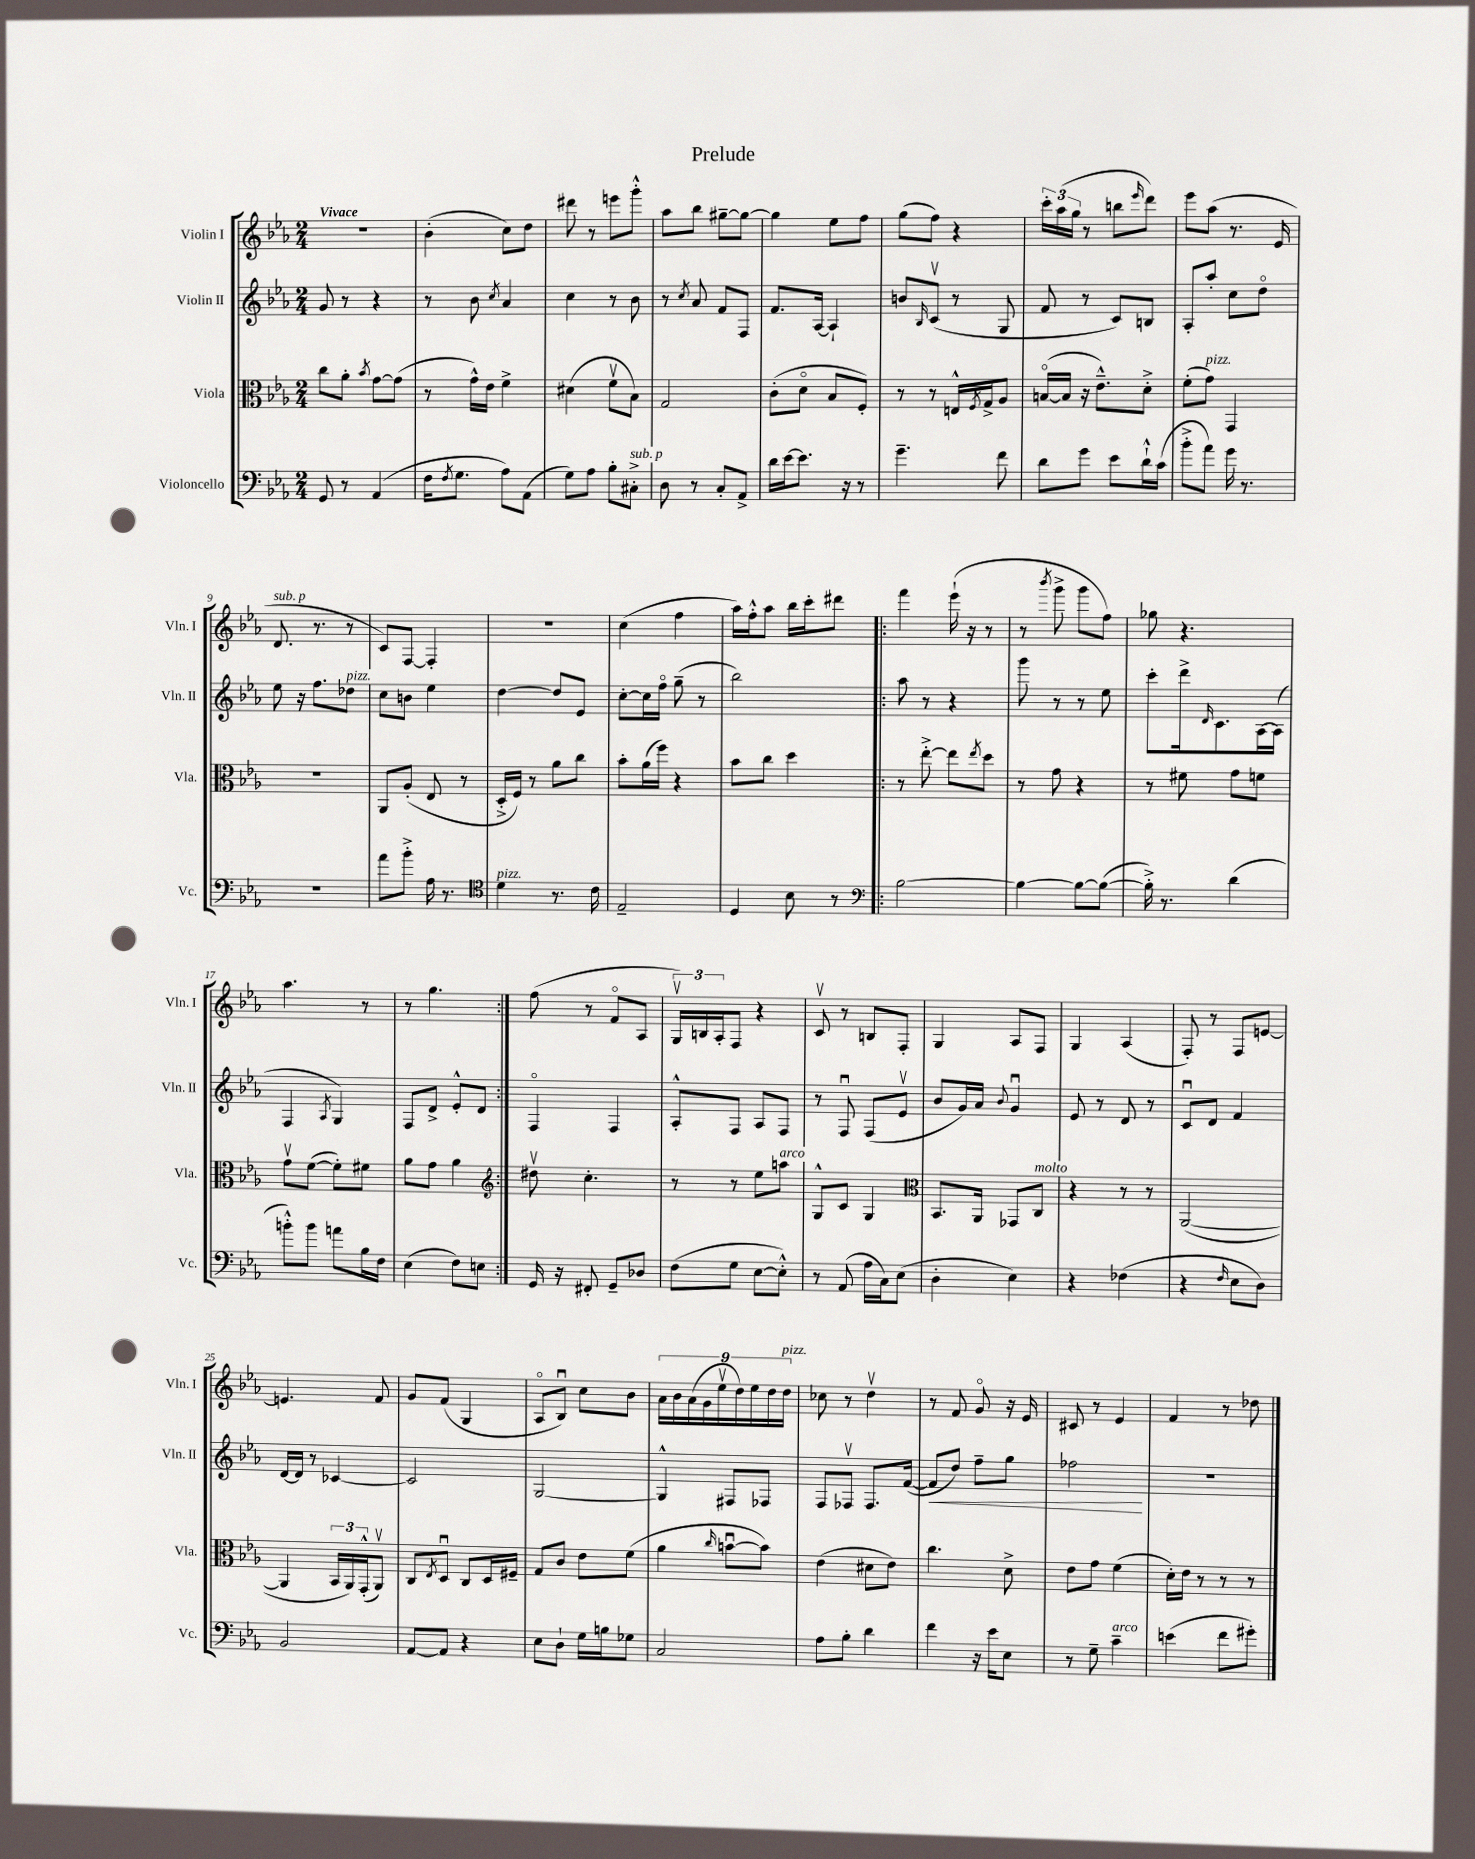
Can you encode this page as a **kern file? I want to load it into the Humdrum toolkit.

**kern	**kern	**kern	**kern
*staff4	*staff3	*staff2	*staff1
*clefF4	*clefC3	*clefG2	*clefG2
*k[b-e-a-]	*k[b-e-a-]	*k[b-e-a-]	*k[b-e-a-]
*M2/4	*M2/4	*M2/4	*M2/4
8GG	8cc	8g	2r
8r	8a-'	8r	.
.	8qb-	.	.
(4AA-	[8g	4r	.
.	(8g]	.	.
=	=	=	=
16F	8r	8r	(4b-'
8qF	.	.	.
8.G	.	.	.
.	16g^^)	8b-	.
.	16e-	.	.
.	.	8qcc	.
8A-)	4f^	4a-	8cc)
(8AA-	.	.	8dd
=	=	=	=
8G)	(4d#	4cc	8ddd#
8A-	.	.	8r
8B-'	8fv	8r	8eee
8C#'^	8B-)	8b-	8ggg'^^
=	=	=	=
8D	2G	8r	8aa-
.	.	8qcc	.
8r	.	8a-	8bb-
8C'	.	8f	[8gg#~
8AA-^	.	8F	8gg#_
=	=	=	=
16d	(8c'	8.f	4gg#]
[16e-	.	.	.
8.e-]	8do	.	.
.	.	[16A-	.
.	8B-	4A-`]	8ee-
16r	.	.	.
8r	8F')	.	8ff
=	=	=	=
4.g~	8r	8b	(8gg
.	.	16qqB-	.
.	8r	(8cv	8ff)
.	16E^^	8r	4r
.	8qF	.	.
.	16G^	.	.
8f	8A-	8G	.
=	=	=	=
8d	([16Bo	8f	24ccc'
.	.	.	(24aa-
.	16B]	.	.
.	.	.	24gg
8g	16r	8r	8r
.	8.e-~^^)	.	.
8e-	.	8c)	8bb
.	.	.	16qqeee-
16d`^^	8d'^	8B	8ddd)
(16c	.	.	.
=	=	=	=
8b-'^	(8f'	8A-'	8eee-
8a-)	8g)	8aa-'	(8aa-
16g	4GG	8cc	8.r
8.r	.	.	.
.	.	8ddo	.
.	.	.	16e-
=	=	=	=
2r	2r	8ee-	8.d
.	.	16r	.
.	.	8.ff	8.r
.	.	8dd-	8r
=	=	=	=
8a-	8AA-	8cc	8c)
8b-'^	(8A-'	8b	[8F
16A-	8E-	4ee-	4F']
8.r	.	.	.
.	8r	.	.
=	=	=	=
*clefC4	*	*	*
4d	16D'^	[4dd	2r
.	16F)	.	.
.	8r	.	.
8.r	8a-	8dd]	.
.	8cc	8e-	.
16c	.	.	.
=	=	=	=
2E-~	8b-'	[8cc'	(4cc
.	(16a-	16cc]	.
.	16ff)	16ffo	.
.	4r	(8gg~	4ff
.	.	8r	.
=	=	=	=
4D	8b-	2bb-)	16aa-)
.	.	.	16ff'^^
.	8cc	.	8aa-
8B-	4dd	.	16bb-
.	.	.	16ccc'
8r	.	.	8ddd#
=!|:	=!|:	=!|:	=!|:
*clefF4	*	*	*
[2B-	8r	8aa-	4fff
.	[8ee-'^	8r	.
.	8ee-]	4r	(16eee-`
.	.	.	16r
.	8qee-	.	.
.	8dd	.	8r
=	=	=	=
4B-_	8r	8ggg	8r
.	.	.	8qbbb-
.	8g	8r	8ggg^
8B-_	4r	8r	8ggg
(8B-_	.	8ee-	8ff)
=	=	=	=
16B-'^])	8r	8ccc'	8gg-
8.r	.	.	.
.	8f#	16ddd^	4.r
.	.	16qqd	.
.	.	8.c	.
(4d	8g	.	.
.	8f	[16A-	.
.	.	(16A-]	.
=	=	=	=
8b'^^)	8gv	4F	4.aa-
8b	([8f	.	.
.	.	8qA-	.
8a	8f'])	4G)	.
16B-	8f#	.	8r
16F	.	.	.
=	=	=	=
(4E-	8a-	8F	8r
.	8g	8d^	4.gg
8F)	4a-	8e-'^^	.
8E	.	8d	.
=:|!	=:|!	=:|!	=:|!
*	*clefG2	*	*
16GG	8dd#v	4Fo	(8ff
16r	.	.	.
8FF#'	4.cc'	.	8r
8GG~	.	4F	8fo
8D-	.	.	8A-
=	=	=	=
(8F	8r	8A-'^^	24Gv)
.	.	.	24B
.	.	.	24A-'
8G	8r	8F	8F
[8E-	8ee-	8A-	4r
8E-'^^])	8aa	8F	.
=	=	=	=
8r	8G^^	8r	8cv
(8AA-	8c	8Fu	8r
16A-	4G	(8F	8B
16C)	.	.	.
(8E-	.	8e-v	8F'
=	=	=	=
*	*clefC3	*	*
4D'	8.BB-	8b-	4G
.	.	16g)	.
.	16AA-	16a-	.
.	.	8qqb-	.
4E-)	8GG-	4gu	8A-
.	8C	.	8F
=	=	=	=
4r	4r	8e-	4G
.	.	8r	.
(4F-	8r	8d	(4A-
.	8r	8r	.
=	=	=	=
4r	([2AA-	8cu	8F')
.	.	8d	8r
16qqF	.	.	.
8E-	.	4f	8F
8D)	.	.	[8e
=	=	=	=
2BB-	4AA-]	[16d	4.e]
.	.	16d]	.
.	.	8r	.
.	24BB-	[4c-	.
.	24AA-)	.	.
.	(24GG'^^	.	.
.	8AA-v)	.	8f
=	=	=	=
[8AA-	8C	2c-]	8g
.	8qE-	.	.
8AA-]	8Du	.	(8f
4r	8C	.	4G
.	16D	.	.
.	16F#~	.	.
=	=	=	=
8E-	8G	[2G	8A-o
8D`	8c	.	8B-u)
16G	8e-	.	8cc
16B	.	.	.
8G-	(8f	.	8b-
=	=	=	=
2C	4a-	4G^^]	18a-
.	.	.	18b-
.	.	.	(18a-
.	.	.	18g
.	.	.	18ee-v
.	16qqcc	.	.
.	[8bu	8F#	.
.	.	.	18dd)
.	.	.	18ee-
.	8b])	8F-	.
.	.	.	18dd
.	.	.	18dd
=	=	=	=
8A-	(4e-	8F	8cc-
8B-'	.	8F-v	8r
4d	8d#	8.F-	4ddv
.	8e-)	.	.
.	.	([16f	.
=	=	=	=
4f	4.cc	8f]	8r
.	.	8dd)	8f
16r	.	8ff~	8go
16e-	.	.	.
8E-	8d^	8gg	16r
.	.	.	16e-
=	=	=	=
8r	8e-	2ff-	8c#
8G~	8g	.	8r
4c~	(4f	.	4e-
=	=	=	=
(4e	16d')	2r	4f
.	16e-	.	.
.	8r	.	.
8f	8r	.	8r
8g#')	8r	.	8dd-
==	==	==	==
*-	*-	*-	*-
